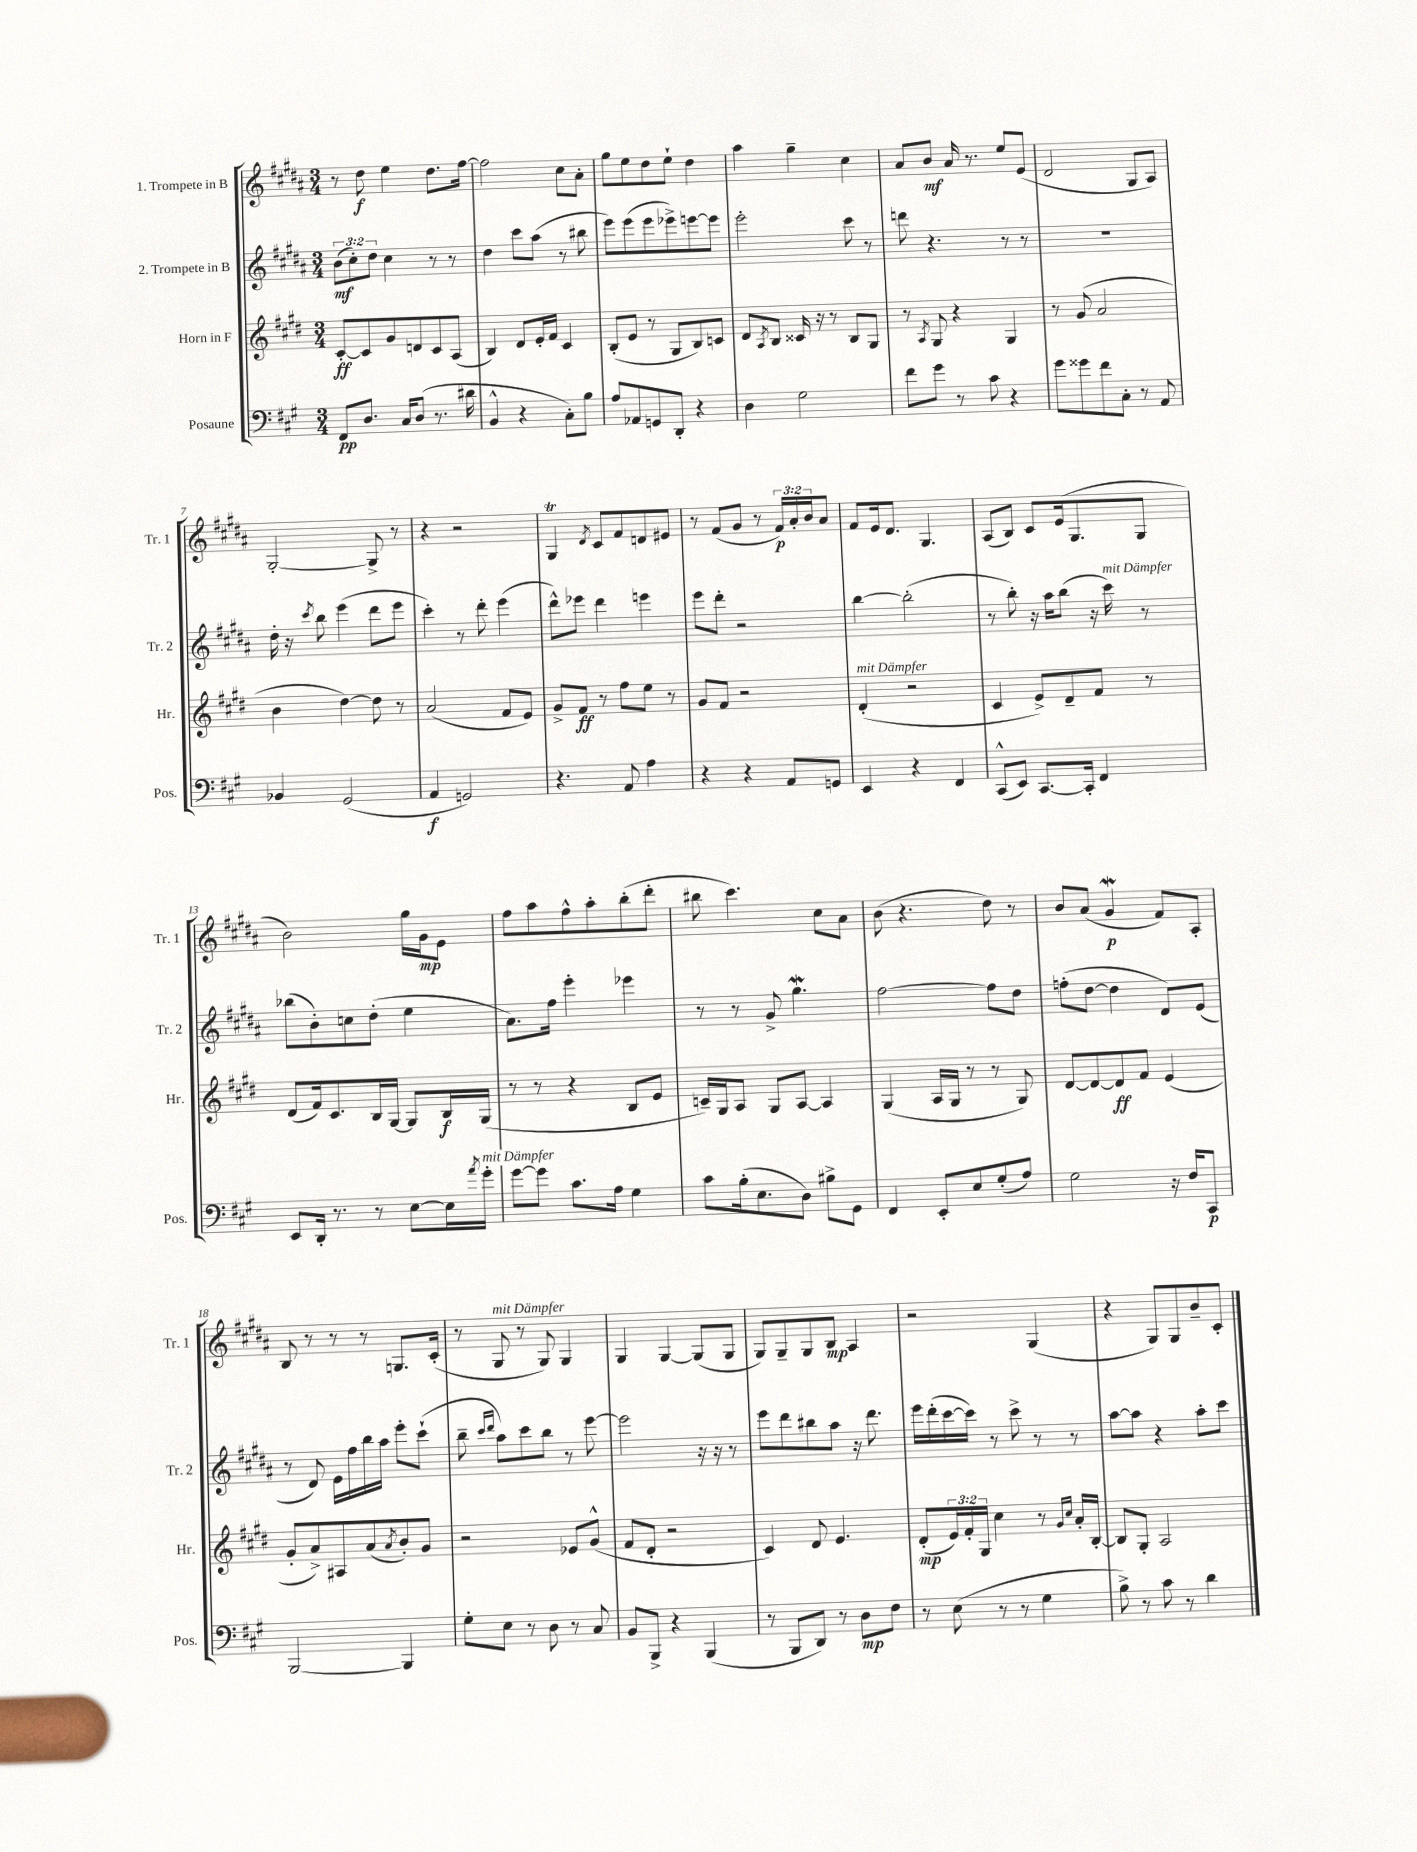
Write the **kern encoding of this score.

**kern	**dynam	**kern	**dynam	**kern	**dynam	**kern	**dynam
*part4	*part4	*part3	*part3	*part2	*part2	*part1	*part1
*staff4	*staff4	*staff3	*staff3	*staff2	*staff2	*staff1	*staff1
*I"Posaune	*	*I"Horn in F	*	*I"2. Trompete in B	*	*I"1. Trompete in B	*
*I'Pos.	*	*I'Hr.	*	*I'Tr. 2	*	*I'Tr. 1	*
*clefF4	*	*clefG2	*	*clefG2	*	*clefG2	*
*k[f#c#g#]	*	*k[f#c#g#d#]	*	*k[f#c#g#d#a#]	*	*k[f#c#g#d#a#]	*
*M3/4	*	*M3/4	*	*M3/4	*	*M3/4	*
=1	=1	=1	=1	=1	=1	=1	=1
8FF#/L	pp	[8c#'/L	ff	(12b\L	mf	8r	.
.	.	.	.	12cc#'\)	.	.	.
8.D/J	.	8c#/]	.	.	.	8dd#\	f
.	.	.	.	12dd#\J	.	.	.
.	.	8g#/	.	4cc#\	.	4ee\	.
16C#/KL	.	.	.	.	.	.	.
(8D/J	.	8dn/	.	.	.	.	.
8.r	.	8c#/	.	8r	.	8.dd#\L	.
.	.	(8A/J	.	8r	.	.	.
16d#X\	.	.	.	.	.	[16ff#\Jk	.
=2	=2	=2	=2	=2	=2	=2	=2
4BB^^/	.	4B/)	.	4dd#\	.	2ff#\]	.
4r	.	8d#/L	.	8ccc#\L	.	.	.
.	.	16e'/L	.	(8aa#\J	.	.	.
.	.	16f#/JJ	.	.	.	.	.
8C#'\L)	.	4c#/	.	8r	.	8cc#\L	.
8B\J	.	.	.	8bb#X\	.	8a#'\J	.
=3	=3	=3	=3	=3	=3	=3	=3
8A/L	.	(8B'/L	.	8eee\L)	.	8gg#\L	.
8AA-X/	.	8e/J	.	(8eee\	.	8ee\	.
8GGn/	.	8r	.	8eee\	.	8dd#\	.
8DD'/J	.	8G#/L	.	8eee-X^\)	.	8ee`\J	.
4r	.	8B/)	.	[8eeen\	.	4dd#\	.
.	.	8cn/J	.	8eee\J]	.	.	.
=4	=4	=4	=4	=4	=4	=4	=4
4D\	.	8d#/L	.	2eee'\	.	4aa#\	.
.	.	8qA/	.	.	.	.	.
.	.	8B/J	.	.	.	.	.
2G#\	.	16c##X/	.	.	.	4gg#~\	.
.	.	16r	.	.	.	.	.
.	.	8r	.	.	.	.	.
.	.	8B/L	.	8ccc#\	.	4cc#\	.
.	.	8G#/J	.	8r	.	.	.
=5	=5	=5	=5	=5	=5	=5	=5
8f#\L	.	8r	.	8dddn\	.	8a#/L	.
.	.	8qA/	.	.	.	.	.
8g#\J	.	8G#/	.	4.r	.	8b/J	mf
8r	.	4r	.	.	.	16a#/	.
.	.	.	.	.	.	8.r	.
8c#\	.	.	.	.	.	.	.
4r	.	4G#/	.	8r	.	8ee/L	.
.	.	.	.	8r	.	(8e/J	.
=6	=6	=6	=6	=6	=6	=6	=6
8g#\L	.	8r	.	2.r	.	2d#/	.
8g##X\	.	(8g#/	.	.	.	.	.
8f#\	.	2a/	.	.	.	.	.
8C#'\J	.	.	.	.	.	.	.
8r	.	.	.	.	.	8G#/L	.
8AA/	.	.	.	.	.	8A#/J)	.
!!LO:LB:g=z
=7	=7	=7	=7	=7	=7	=7	=7
4BB-X/	.	4b\	.	16dd#'\	.	[2G#'/	.
.	.	.	.	16r	.	.	.
.	.	.	.	8qccc#/	.	.	.
.	.	.	.	8bb\	.	.	.
(2GG#/	.	[4dd#\)	.	(4eee\	.	.	.
.	.	8dd#\]	.	8ddd#\L	.	8G#^/]	.
.	.	8r	.	8eee\J	.	8r	.
=8	=8	=8	=8	=8	=8	=8	=8
4AA/	f	(2a/	.	4ccc#'\)	.	4r	.
2GGn/)	.	.	.	8r	.	2r	.
.	.	.	.	8ddd#'\	.	.	.
.	.	8f#/L	.	(4eee\	.	.	.
.	.	8e/J)	.	.	.	.	.
=9	=9	=9	=9	=9	=9	=9	=9
4.r	.	8g#^/L	.	8ddd#^^\L)	.	4G#T/	.
.	.	8f#/J	ff	8eee-X\J	.	.	.
.	.	.	.	.	.	8qd#/	.
.	.	8r	.	4ddd#\	.	8c#/L	.
8AA/	.	8ff#\L	.	.	.	8f#/	.
4A\	.	8ee\J	.	4eeen\	.	8dn/	.
.	.	8r	.	.	.	8e#X/J	.
=10	=10	=10	=10	=10	=10	=10	=10
4r	.	8g#/L	.	8eee\L	.	8r	.
.	.	8f#/J	.	8ddd#'\J	.	(8f#/L	.
4r	.	2r	.	2r	.	8g#/J	.
.	.	.	.	.	.	8r	.
8AA/L	.	.	.	.	.	24f#/LL)	p
.	.	.	.	.	.	24a#'/	.
.	.	.	.	.	.	24b/J	.
8GGn/J	.	.	.	.	.	8a#/J	.
=11	=11	=11	=11	=11	=11	=11	=11
!	!	!LO:TX:a:i:t=mit Dämpfer	!	!	!	!	!
4EE/	.	(4d#'/	.	[4bb\	.	8f#/L	.
.	.	.	.	.	.	16e/k	.
.	.	.	.	.	.	8.d#/J	.
4r	.	2r	.	(2bb'\]	.	.	.
.	.	.	.	.	.	4.G#/	.
4FF#/	.	.	.	.	.	.	.
=12	=12	=12	=12	=12	=12	=12	=12
(8CC#^^/L	.	4c#/	.	8r	.	(8A#/L	.
8EE/J)	.	.	.	8bb'\)	.	8B/J)	.
[8.CC#/L	.	8e^/L)	.	16r	.	8c#/L	.
.	.	.	.	16aa#\KL	.	.	.
.	.	8d#~/	.	(8bb\J	.	(16e/k	.
16CC#'/Jk]	.	.	.	.	.	8.G#/	.
4FF#/	.	8f#/J	.	16r	.	.	.
!	!	!	!	!LO:TX:a:i:t=mit Dämpfer	!	!	!
.	.	.	.	16ccc#\)	.	.	.
.	.	8r	.	8r	.	8G#/J	.
!!LO:LB:g=z
=13	=13	=13	=13	=13	=13	=13	=13
8EE/L	.	(8d#/L	.	(8bb-X\L	.	2b\)	.
16DD'/Jk	.	16f#/k)	.	8b'\)	.	.	.
8.r	.	8.c#/	.	.	.	.	.
.	.	.	.	8ccn\	.	.	.
8r	.	16B/L	.	(8dd#'\J	.	.	.
.	.	[16G#/JJ	.	.	.	.	.
[8E\L	.	8G#/L]	.	4ee\	.	16gg#\LL	.
.	.	.	.	.	.	16g#\J	mp
16E\L]	.	16B/L	f	.	.	8e\J	.
8qa/	.	.	.	.	.	.	.
!LO:TX:a:i:t=mit Dämpfer	!	!	!	!	!	!	!
16g#'\JJ	.	(16G#/JJ	.	.	.	.	.
=14	=14	=14	=14	=14	=14	=14	=14
[8g#\L	.	8r	.	8.a#\L)	.	8ff#\L	.
8g#\J]	.	8r	.	.	.	8aa#\	.
.	.	.	.	16ff#\Jk	.	.	.
8.c#\L	.	4r	.	4eee'\	.	8ff#^^\	.
.	.	.	.	.	.	8aa#'\	.
16A\Jk	.	.	.	.	.	.	.
4G#\	.	8B/L	.	4eee-X\	.	(8bb'\	.
.	.	8e/J	.	.	.	8ddd#'\J	.
=15	=15	=15	=15	=15	=15	=15	=15
8c#\L	.	16cn~/LL)	.	8r	.	8bb#X\	.
.	.	16G#/J	.	.	.	.	.
(16B'\k	.	8A/J	.	8r	.	4.ccc#\)	.
8.E\	.	.	.	.	.	.	.
.	.	8G#/L	.	8g#^/	.	.	.
8D\J)	.	[8A/J	.	4.gg#W\	.	.	.
8B#X^\L	.	4A/]	.	.	.	8cc#\L	.
8GG#\J	.	.	.	.	.	8a#\J	.
=16	=16	=16	=16	=16	=16	=16	=16
4FF#/	.	(4G#/	.	[2ff#\	.	(8b\	.
.	.	.	.	.	.	4.r	.
8EE'/L	.	16A/LL	.	.	.	.	.
.	.	16G#/JJ	.	.	.	.	.
8E/	.	8r	.	.	.	.	.
(8G#'/	.	8r	.	8ff#\L]	.	8dd#\)	.
8A/J)	.	8G#/)	.	8dd#\J	.	8r	.
=17	=17	=17	=17	=17	=17	=17	=17
2G#\	.	[8d#/L	.	(8ffn'\L	.	8b/L	.
.	.	8d#/_	.	[8dd#\J	.	(8a#/J	.
.	.	8d#/]	ff	4dd#\]	.	4g#W/	p
.	.	8f#/J	.	.	.	.	.
16r	.	(4e/	.	8d#/L)	.	8f#/L)	.
16F#/KL	.	.	.	.	.	.	.
8CC#/J	p	.	.	(8e/J	.	8A#'/J	.
!!LO:LB:g=z
=18	=18	=18	=18	=18	=18	=18	=18
[2BBB/	.	8g#'/L	.	8r	.	8B/	.
.	.	8a^/)	.	8d#/)	.	8r	.
.	.	8A#X/	.	16e\LL	.	8r	.
.	.	.	.	16ff#\	.	.	.
.	.	(8a/	.	16bb\	.	8r	.
.	.	.	.	16aa#\JJ	.	.	.
.	.	8qa/	.	.	.	.	.
4BBB/]	.	8b'/)	.	8eee'\L	.	8.Gn/L	.
.	.	8g#/J	.	(8ccc#`\J	.	.	.
.	.	.	.	.	.	(16c#'/Jk	.
=19	=19	=19	=19	=19	=19	=19	=19
8G#'\L	.	2r	.	8bb~\	.	8r	.
.	.	.	.	16qqccc#/LL	.	.	.
.	.	.	.	16qqddd#/JJ	.	.	.
!	!	!	!	!	!	!LO:TX:a:i:t=mit Dämpfer	!
8E\J	.	.	.	8aa#\L)	.	8G#/	.
8r	.	.	.	8ccc#\	.	8r	.
8D\	.	.	.	8bb\J	.	8G#/)	.
8r	.	8e-X/L	.	8r	.	4G#/	.
8C#/	.	(8g#^^/J	.	[8eee\	.	.	.
=20	=20	=20	=20	=20	=20	=20	=20
8BB/L	.	8f#/L	.	2eee\]	.	4G#/	.
8BBB^/J	.	8d#'/J	.	.	.	.	.
4r	.	2r	.	.	.	[4G#/	.
(4BBB/	.	.	.	16r	.	(8G#/L]	.
.	.	.	.	16r	.	.	.
.	.	.	.	8r	.	8G#/J	.
=21	=21	=21	=21	=21	=21	=21	=21
8r	.	4c#/)	.	8eee\L	.	8G#/L)	.
8BBB/L	.	.	.	8ddd#\	.	8G#~/	.
8DD/J)	.	8d#/	.	8bb#X\	.	8G#/	.
8r	.	4.e/	.	8aa#\J	.	8B/J	mp
8D\L	mp	.	.	16r	.	4A#/	.
.	.	.	.	8.ddd#\	.	.	.
8F#\J	.	.	.	.	.	.	.
=22	=22	=22	=22	=22	=22	=22	=22
8r	.	(8d#'/L	mp	16eee\LL	.	2r	.
.	.	.	.	(16ddd#'\	.	.	.
(8E\	.	24e/L)	.	[16ccc#\	.	.	.
.	.	24f#'/	.	.	.	.	.
.	.	.	.	16ccc#\JJ])	.	.	.
.	.	24G#/JJ	.	.	.	.	.
8r	.	4cc#\	.	8r	.	.	.
8r	.	.	.	8ccc#^\	.	.	.
4G#\	.	8r	.	8r	.	(4G#/	.
.	.	16qqg#/LL	.	.	.	.	.
.	.	16qqcc#/JJ	.	.	.	.	.
.	.	16a'/LL	.	8r	.	.	.
.	.	[16B'/JJ	.	.	.	.	.
=23	=23	=23	=23	=23	=23	=23	=23
8B^\)	.	8B/L]	.	[8aa#\L	.	4r	.
8r	.	8G#'/J	.	8aa#\J]	.	.	.
8c#\	.	2A/	.	4r	.	8G#/L)	.
8r	.	.	.	.	.	8G#/	.
4d\	.	.	.	8aa#'\L	.	8b~/	.
.	.	.	.	8ccc#\J	.	8c#'/J	.
==	==	==	==	==	==	==	==
*-	*-	*-	*-	*-	*-	*-	*-
